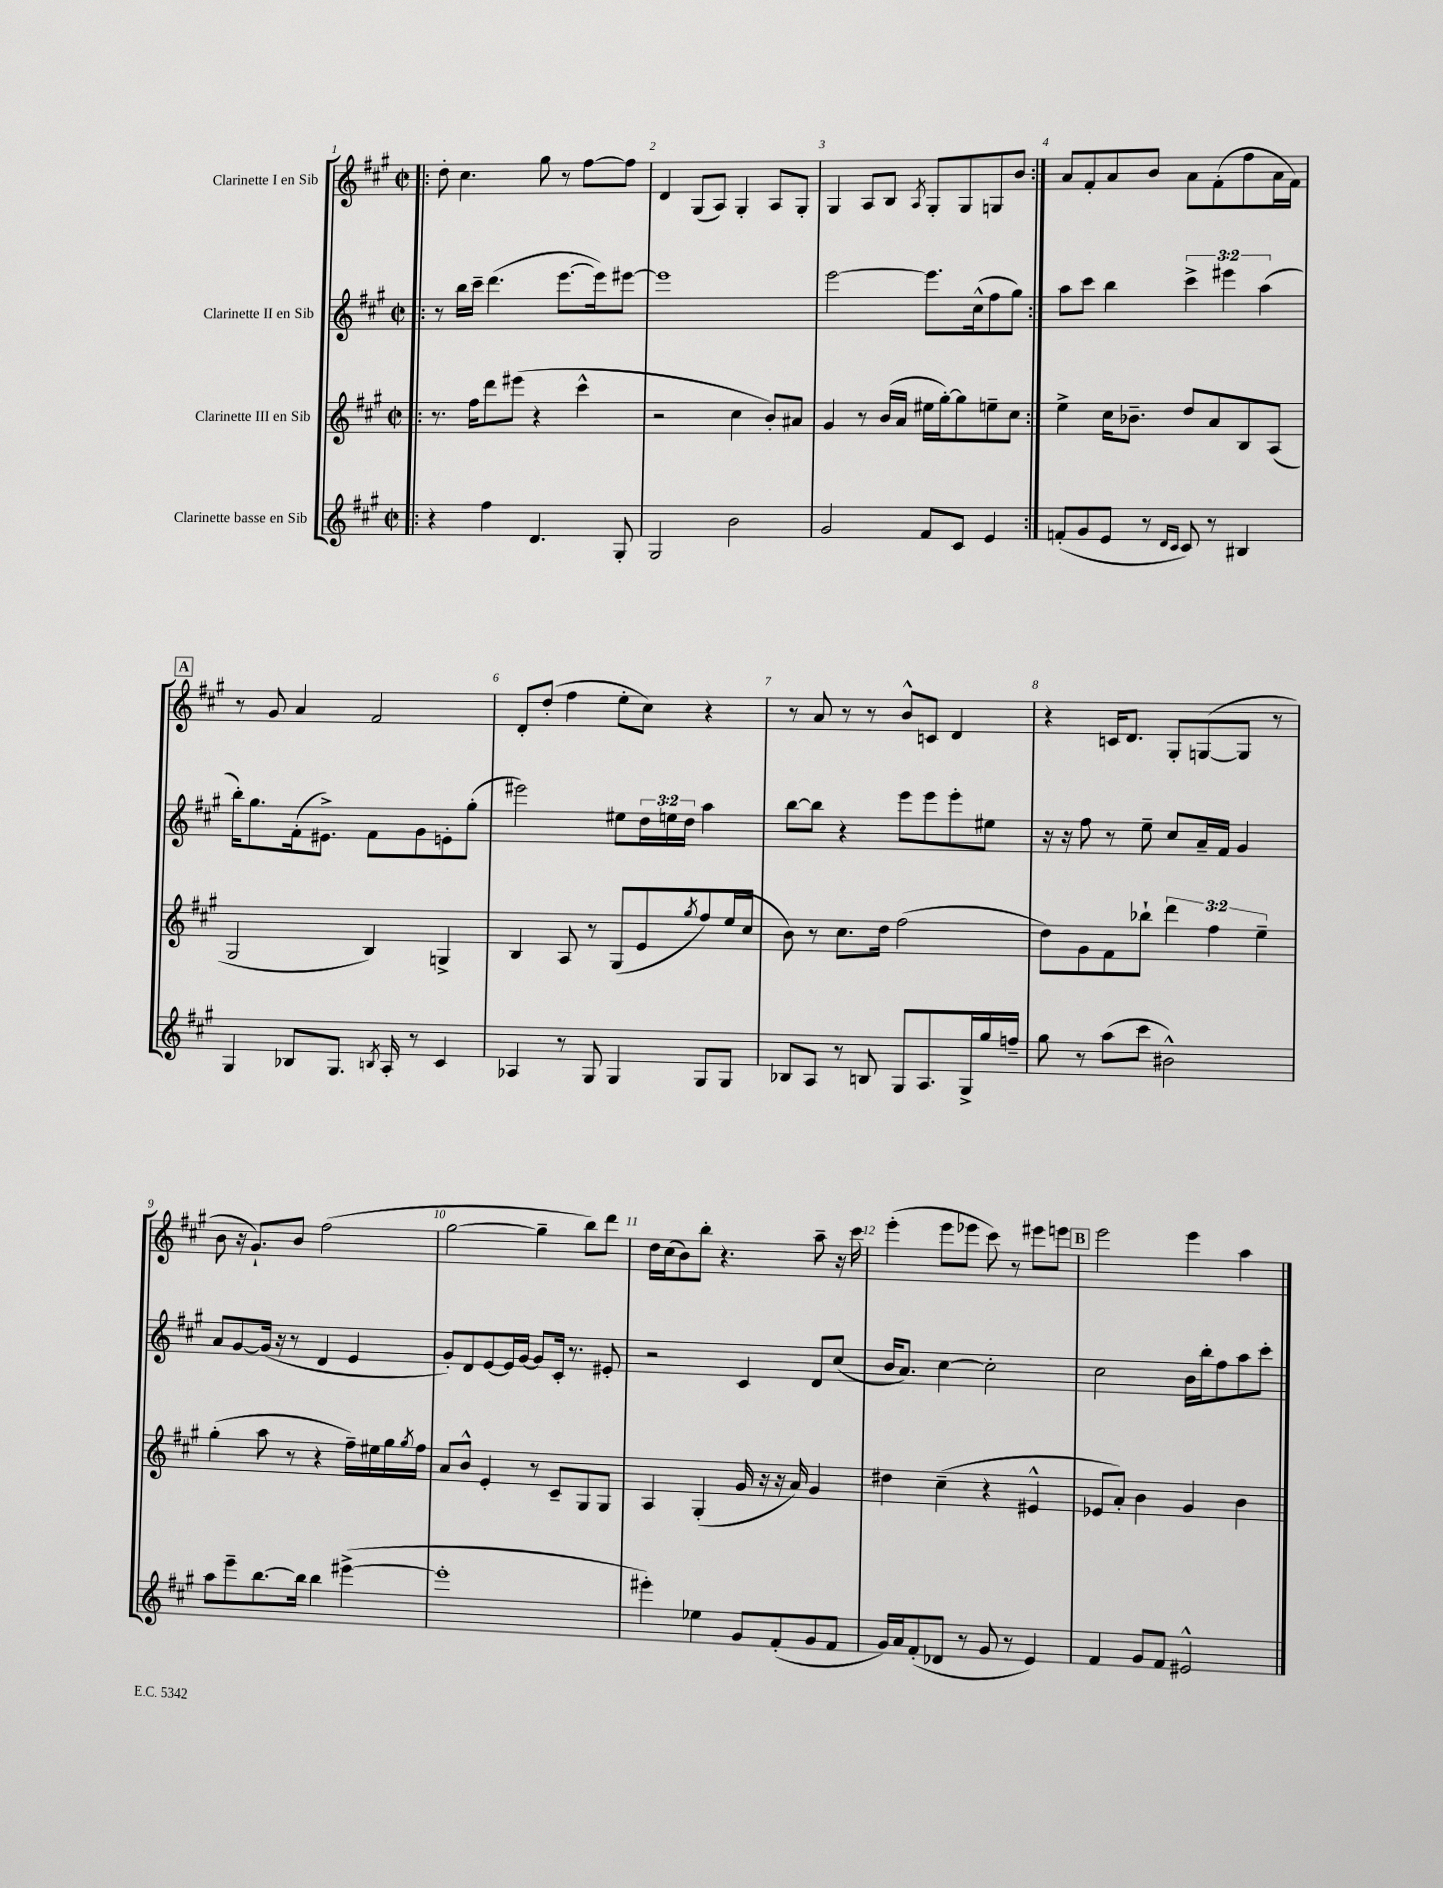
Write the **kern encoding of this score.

**kern	**kern	**kern	**kern
*part4	*part3	*part2	*part1
*staff4	*staff3	*staff2	*staff1
*I"Clarinette basse en Sib	*I"Clarinette III en Sib	*I"Clarinette II en Sib	*I"Clarinette I en Sib
*clefG2	*clefG2	*clefG2	*clefG2
*k[f#c#g#]	*k[f#c#g#]	*k[f#c#g#]	*k[f#c#g#]
*M2/2	*M2/2	*M2/2	*M2/2
*met(c|)	*met(c|)	*met(c|)	*met(c|)
=1!|:	=1!|:	=1!|:	=1!|:
4r	8.r	8r	8dd'\
.	.	16bb\LL	4.cc#\
.	16ff#\KL	16ccc#~\JJ	.
4ff#\	8ddd\	(4.ddd\	.
.	(8eee#X\J	.	.
4.d/	4r	.	8gg#\
.	.	[8.eee\L	8r
.	4ccc#^^\	.	[8ff#\L
.	.	16eee\k])	.
8G#'/	.	[8eee#X\J	8ff#\J]
=2	=2	=2	=2
2G#/	2r	1eee#]	4d/
.	.	.	(8G#/L
.	.	.	8A/J)
2b\	4cc#\	.	4G#'/
.	8b'/L)	.	8A/L
.	8a#X/J	.	8G#'/J
=3	=3	=3	=3
2g#/	4g#/	[2eee\	4G#/
.	8r	.	8A/L
.	(16b/LL	.	8B/J
.	16a/JJ	.	.
.	.	.	8qA/
8f#/L	16ee#X\LL	8.eee\L]	8G#'/L
.	[16gg#'\J)	.	.
8c#/J	8gg#\]	.	8G#/
.	.	(16cc#^^\k	.
4e/	8een~\	8ff#\	8Gn/
.	8cc#\J	8gg#\J)	8b/J
=4:|!	=4:|!	=4:|!	=4:|!
(8fn'/L	4ee^\	8aa\L	8a/L
8g#/	.	8ccc#\J	8f#'/
8e/J	16cc#\KL	4bb\	8a/
.	8.b-X~\J	.	.
8r	.	.	8b/J
16qqd/LL	.	.	.
16qqc#/JJ	.	.	.
8c#/)	8dd/L	6ccc#^\	8a\L
8r	8a/	.	(8f#'\
.	.	6eee#X\	.
4B#X/	8B/	.	8ff#\
.	.	(6aa\	.
.	(8A/J	.	16a\L
.	.	.	16f#\JJ)
!!LO:LB:g=z
!!LO:REH:place=s1:t=A
=5	=5	=5	=5
4G#/	2G#/	16bb'\KL)	8r
.	.	8.gg#\	.
.	.	.	8g#/
8B-X/L	.	(16f#'\k	4a/
.	.	8.e#X^\J)	.
8.G#/J	.	.	.
.	4B/)	8f#\L	2f#/
8qBn/	.	.	.
16A'/	.	.	.
8r	.	8g#\	.
4c#/	4Gn^/	8en'\	.
.	.	(8gg#'\J	.
=6	=6	=6	=6
4A-X/	4B/	2eee#X\)	8d'/L
.	.	.	(8dd'/J
8r	8A/	.	4ff#\
8G#/	8r	.	.
4G#/	(8G#/L	8ee#X\L	8ee'\L
.	8e/	24dd\L	8cc#\J)
.	.	24een\	.
.	.	24dd\JJ	.
.	8qgg#/	.	.
8G#/L	8ff#/)	4aa\	4r
8G#/J	(16ee/L	.	.
.	16cc#/JJ	.	.
=7	=7	=7	=7
8B-X/L	8b\)	[8bb\L	8r
8A/J	8r	8bb\J]	8a/
8r	8.cc#\L	4r	8r
8Bn/	.	.	8r
.	16dd\Jk	.	.
8G#/L	(2ff#\	8eee\L	8b^^/L
8.A/	.	8eee\	8cn/J
.	.	8eee'\	4d/
16G#^/L	.	.	.
16gg#/	.	8ee#X\J	.
16ffn~/JJ	.	.	.
=8	=8	=8	=8
8gg#\	8dd\L)	16r	4r
.	.	16r	.
8r	8g#\	8ff#\	.
(8aa\L	8f#\	8r	16cn/KL
.	.	.	8.d/J
8ccc#\J	8bb-X`\J	8ee~\	.
2b#X^^\)	6ddd\	8cc#/L	8G#'/L
.	.	16a~/L	([8Gn/
.	6ff#\	.	.
.	.	16f#/JJ	.
.	.	4g#/	8G/J]
.	6ee~\	.	.
.	.	.	8r
!!LO:LB:g=z
=9	=9	=9	=9
8aa\L	(4gg#'\	8a/L	8b\
8eee~\	.	[8g#/	16r
.	.	.	8.g#`/L)
[8.bb\	8aa\	(16g#/Jk]	.
.	.	16r	.
.	8r	8r	8b/J
16bb\Jk]	.	.	.
4bb\	4r	4d/	(2ff#\
([4eee#X^\	16ff#~\LL)	4e/	.
.	16ee#X\	.	.
.	16gg#\	.	.
.	8qgg#/	.	.
.	16ff#\JJ	.	.
=10	=10	=10	=10
1eee#']	8a/L	8g#'/L)	[2gg#\
.	8b^^/J	8d/	.
.	4e'/	[8e/	.
.	.	16e/L]	.
.	.	[16g#/JJ	.
.	8r	8g#/L]	4gg#~\]
.	8c#~/L	16c#'/Jk	.
.	.	8.r	.
.	8G#/	.	8bb\L)
.	8G#/J	8e#X'/	8ddd\J
=11	=11	=11	=11
4eee#X'\)	4A/	2r	16dd\LL
.	.	.	(16cc#\J
.	.	.	8b\)
4ee-X\	(4G#'/	.	8bb'\J
.	.	.	4.r
8g#/L	16g#/	4c#/	.
.	16r	.	.
(8f#'/	16r	.	.
.	16a/)	.	.
8g#/	4g#/	8d/L	8aa~\
8f#/J	.	(8cc#/J	16r
.	.	.	16ccc#\
=12	=12	=12	=12
16g#/LL)	4dd#X\	16b/KL	(4eee'\
16a/J	.	8.a/J)	.
(8f#'/	.	.	.
8d-X/J	(4cc#~\	[4cc#\	8eee\L
8r	.	.	8eee-X\J
8g#/	4r	2cc#'\]	8ccc#\)
8r	.	.	8r
4e/)	4e#X^^/	.	8eee#X\L
.	.	.	8eeen\J
!!LO:REH:place=s1:t=B
=13	=13	=13	=13
4f#/	8e-X/L	2cc#\	2eee\
.	8a'/J)	.	.
8g#/L	4b\	.	.
8f#/J	.	.	.
2e#X^^/	4g#/	16b\LL	4eee\
.	.	16bb'\J	.
.	.	8ff#\	.
.	4b\	8aa\	4aa\
.	.	8ccc#'\J	.
==	==	==	==
*-	*-	*-	*-
